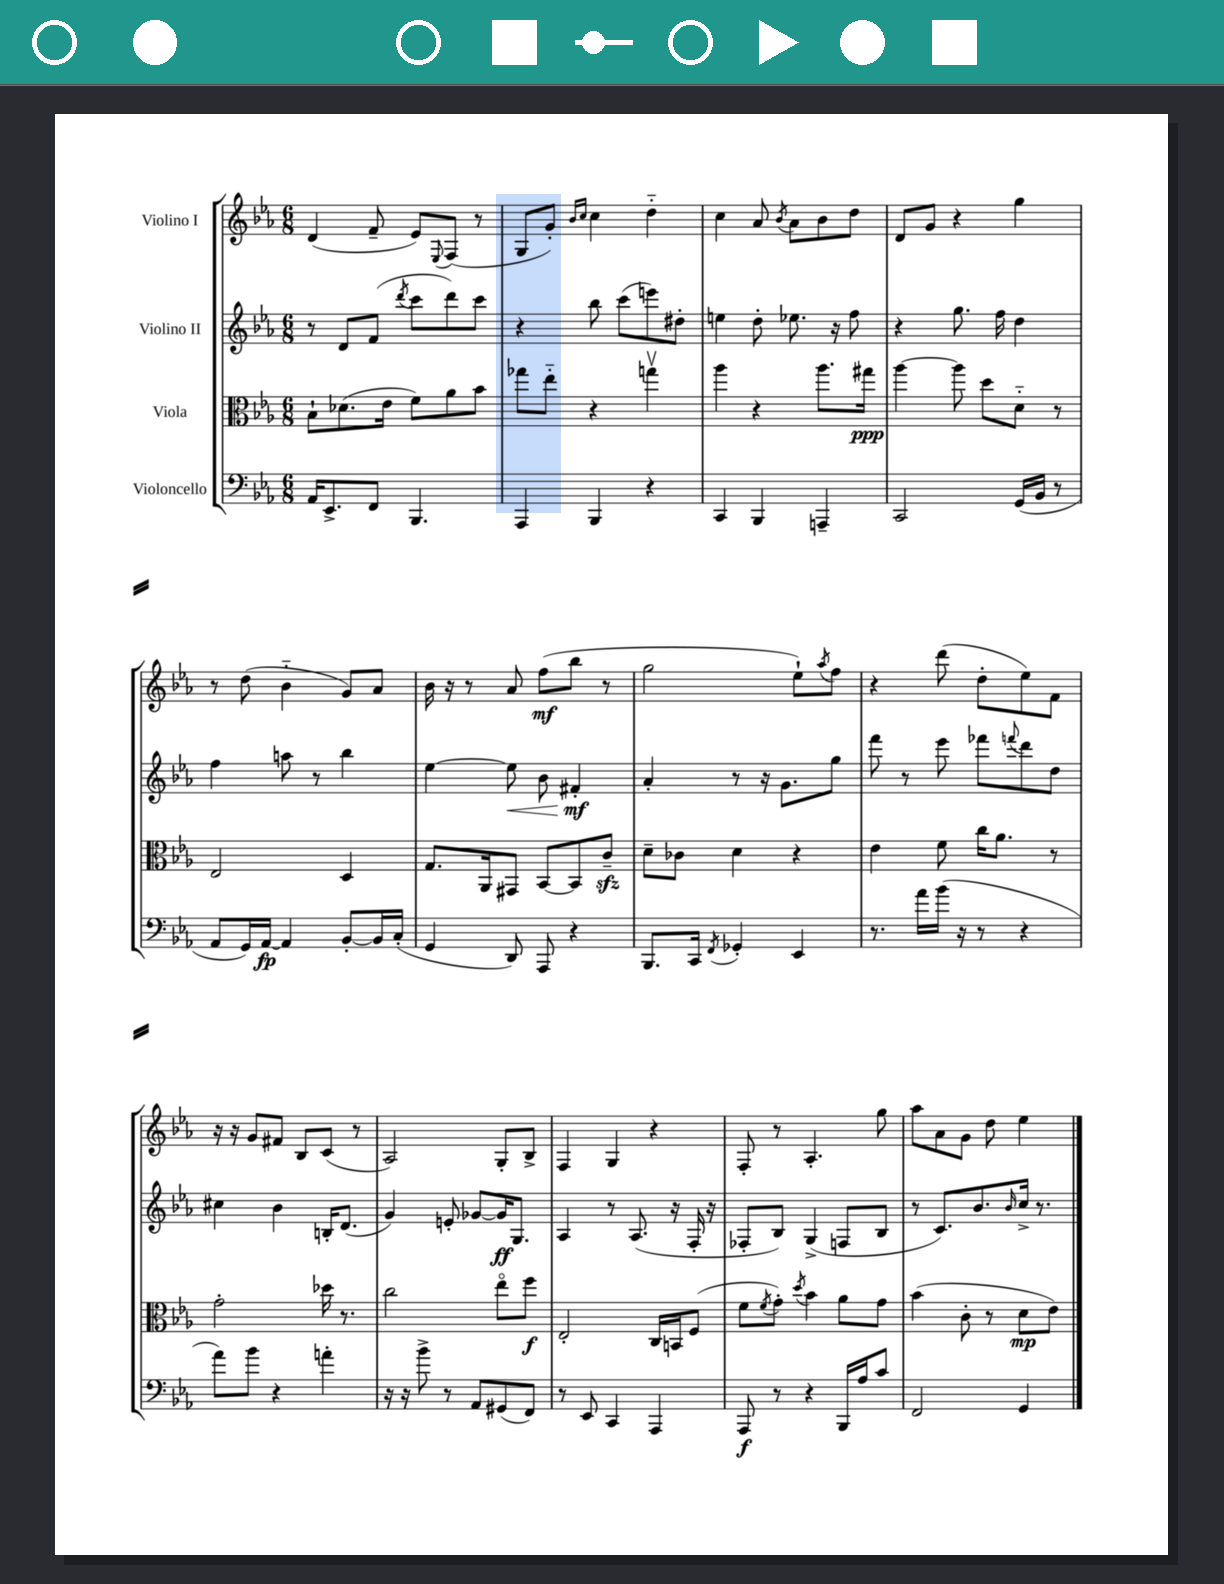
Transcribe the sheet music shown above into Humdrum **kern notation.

**kern	**kern	**kern	**kern
*staff4	*staff3	*staff2	*staff1
*clefF4	*clefC3	*clefG2	*clefG2
*k[b-e-a-]	*k[b-e-a-]	*k[b-e-a-]	*k[b-e-a-]
*M6/8	*M6/8	*M6/8	*M6/8
16AA-/LK	8B-`\L	8r	(4d/
8.EE-^/	.	.	.
.	(8.d-\	8d/L	.
8FF/J	.	(8f/J	8f~/
.	16e-\Jk	.	.
.	.	8qddd/	.
4.BBB-/	8f\L)	8ccc\L	8e-/L)
.	.	.	8qqE-/
.	8a-\	8ddd\)	(8F/J
.	8b-\J	8ccc\J	8r
=	=	=	=
4AAA-/	8gg-\L	4r	8G/L
.	8ee-'~\J	.	8g'/J)
.	.	.	16qqb-/LL
.	.	.	16qqcc/JJ
4BBB-/	4r	8bb-\	4cc\
.	.	(8ccc\L	.
4r	4ggv\	8eee\)	4dd'~\
.	.	8dd#'\J	.
=	=	=	=
4CC/	4aa-\	4ee\	4cc\
4BBB-/	4r	8dd'\	8a-/
.	.	.	8qb-/
.	.	8.ee-\	8a-\L
4AAA~/	8.aa-\L	.	8b-\
.	.	16r	.
.	.	8ff\	8dd\J
.	16gg#\Jk	.	.
=	=	=	=
2CC/	[4aa-\	4r	8d/L
.	.	.	8g/J
.	8aa-\]	8.gg\	4r
.	8dd\L	.	.
.	.	16ff\	.
(16GG/LL	8d'~\J	4dd\	4gg\
16BB-/JJ	.	.	.
8r	8r	.	.
=	=	=	=
8AA-/L	2E-/	4ff\	8r
16GG/L)	.	.	(8dd\
[16AA-/JJ	.	.	.
4AA-/]	.	8aa\	4b-'~\
.	.	8r	.
[8BB-'/L	4D/	4bb-\	8g/L)
16BB-/]L	.	.	8a-/J
(16C'/JJ	.	.	.
=	=	=	=
4GG/	8.G/L	[4ee-\	16b-\
.	.	.	16r
.	.	.	8r
.	16AA-/k	.	.
8DD/)	8GG#/J	8ee-\]	8a-/
8AAA-/	[8BB-/L	8b-\	(8ff\L
4r	8BB-/]	4f#'/	8bb-\J
.	8c~/J	.	8r
=	=	=	=
8.BBB-/L	8d~\L	4a-'/	2gg\
.	8c-\J	.	.
16CC/Jk	.	.	.
8qFF/	.	.	.
4GG-'/	4d\	8r	.
.	.	16r	.
.	.	8.g\L	.
4EE-/	4r	.	8ee-`\L)
.	.	.	8qaa-/
.	.	8gg\J	8ff\J
=	=	=	=
8.r	4e-\	8fff\	4r
.	.	8r	.
16a-\LL	.	.	.
(16b-\JJ	8f\	8eee-\	(8ddd\
16r	.	.	.
8r	16cc\LK	8fff-\L	8dd'\L
.	8.a-\J	.	.
.	.	8qqfff/	.
4r	.	8ddd\	8ee-\)
.	8r	8dd\J	8f\J
=	=	=	=
8a-\L)	2g'\	4cc#\	16r
.	.	.	16r
8b-\J	.	.	8g/L
4r	.	4b-\	8f#/J
.	.	.	8B-/L
4a'\	16dd-\	16B'/LK	(8c/J
.	8.r	(8.d/J	.
.	.	.	8r
=	=	=	=
16r	2cc\	4g/)	2A-/)
16r	.	.	.
8b-^\	.	.	.
8r	.	8e'/	.
8AA-/L	.	[8g-/L	.
(8GG#/	8ee-o\L	16g-/]K	8G'/L
.	.	8.G/J	.
8FF/J)	8ff\J	.	8B-^/J
=	=	=	=
8r	2E-'/	4A-/	4F/
8EE-/	.	.	.
4CC/	.	8r	4G/
.	.	(8.A-/	.
4AAA-/	16C/LL	.	4r
.	16BB/J	16r	.
.	(8F/J	16F'/	.
.	.	16r	.
=	=	=	=
8AAA-/	8f\L	8F-'/L	8F'/
.	8qf/	.	.
8r	8g'\J)	8B-/J)	8r
.	8qdd/	.	.
4r	4b-\	(4G^/	4.A-'/
16BBB-/LL	8a-\L	8F/L	.
16A-/J	.	.	.
8c/J	8g\J	8B-/J	8gg\
=	=	=	=
2FF/	(4b-\	8r	8aa-\L
.	.	8.c/L)	8a-\
.	8c'\	.	8g\J
.	.	8.b-/	.
.	8r	.	8dd\
.	.	16qqb-/	.
4GG/	8d\L	16cc^/Jk	4ee-\
.	.	8.r	.
.	8e-\J)	.	.
==	==	==	==
*-	*-	*-	*-
